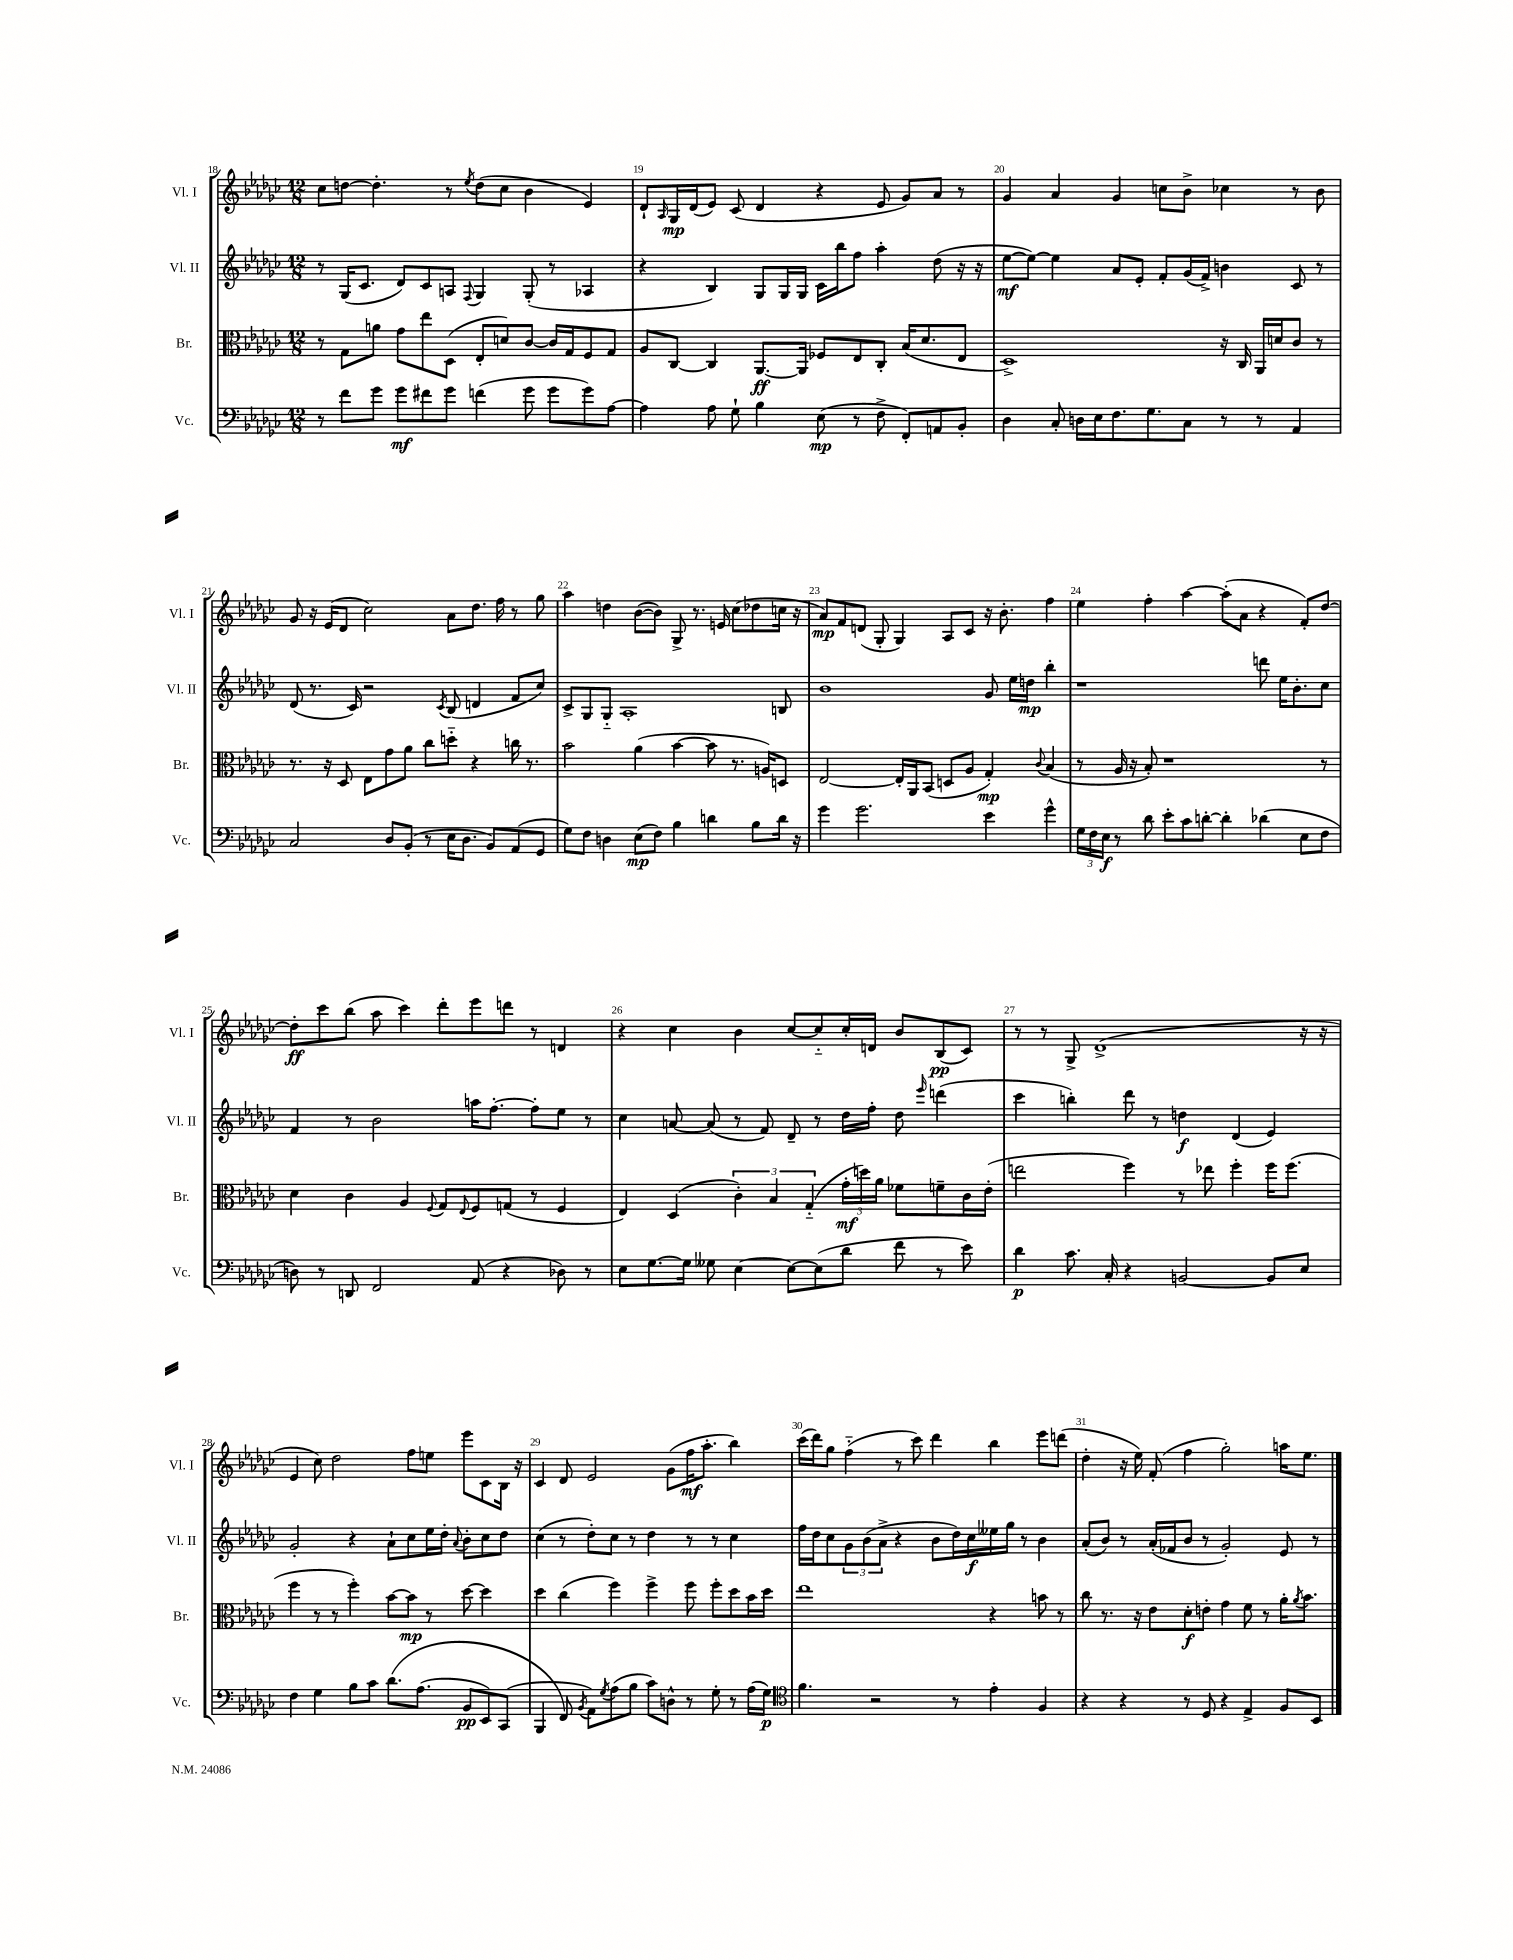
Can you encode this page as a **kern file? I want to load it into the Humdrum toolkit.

**kern	**dynam	**kern	**dynam	**kern	**dynam	**kern	**dynam
*part4	*part4	*part3	*part3	*part2	*part2	*part1	*part1
*staff4	*staff4	*staff3	*staff3	*staff2	*staff2	*staff1	*staff1
*I"Vc.	*	*I"Br.	*	*I"Vl. II	*	*I"Vl. I	*
*I'Vc.	*	*I'Br.	*	*I'Vl. II	*	*I'Vl. I	*
*clefF4	*	*clefC3	*	*clefG2	*	*clefG2	*
*k[b-e-a-d-g-c-]	*	*k[b-e-a-d-g-c-]	*	*k[b-e-a-d-g-c-]	*	*k[b-e-a-d-g-c-]	*
*M12/8	*	*M12/8	*	*M12/8	*	*M12/8	*
=18	=18	=18	=18	=18	=18	=18	=18
8r	.	8r	.	8r	.	8cc-\L	.
8f\L	.	8G-\L	.	(16G-/KL	.	[8ddn\J	.
.	.	.	.	8.c-/J	.	.	.
8g-\J	.	8an\J	.	.	.	4.dd'\]	.
8g-\L	mf	8g-\L	.	8d-/L)	.	.	.
8f#X\	.	8ee-\	.	8c-/	.	.	.
8g-\J	.	(8D-\J	.	8An/J	.	8r	.
.	.	.	.	8qqF/	.	8qee-/	.
(4fn\	.	8E-'/L	.	4G-/	.	(8dd\L	.
.	.	8dn/)	.	.	.	8cc-\J	.
8g-\	.	[8c-/J	.	(8G-'/	.	4b-\	.
8g-\L	.	16c-/LL]	.	8r	.	.	.
.	.	16G-/J	.	.	.	.	.
8g-\)	.	8F/	.	4A-X/	.	4e-/)	.
[8A-\J	.	8G-/J	.	.	.	.	.
=19	=19	=19	=19	=19	=19	=19	=19
4A-\]	.	8A-/L	.	4r	.	8d-`/L	.
.	.	.	.	.	.	16qqA-/	.
.	.	[8C-/J	.	.	.	16G-/L	mp
.	.	.	.	.	.	(16d-/J	.
8A-\	.	4C-/]	.	4B-/)	.	8e-/J)	.
8G-`\	.	.	.	.	.	(8c-/	.
4B-\	.	[8.AA-/L	ff	8G-/L	.	4d-/	.
.	.	.	.	16G-/L	.	.	.
.	.	16AA-/Jk]	.	16G-/JJ	.	.	.
(8E-\	mp	8F-X/L	.	16c-\LL	.	4r	.
.	.	.	.	16bb-\J	.	.	.
8r	.	8E-/	.	8ff\J	.	.	.
8F^\	.	8C-'/J	.	4aa-'\	.	8e-/	.
8FF'/L)	.	(16B-/KL	.	.	.	8g-/L)	.
.	.	8.d-/	.	.	.	.	.
8AAn/	.	.	.	(8dd-\	.	8a-/J	.
8BB-'/J	.	8E-/J	.	16r	.	8r	.
.	.	.	.	16r	.	.	.
=20	=20	=20	=20	=20	=20	=20	=20
4D-\	.	1D-^)	.	[8ee-\L	mf	4g-/	.
.	.	.	.	8ee-\J_)	.	.	.
8C-'/	.	.	.	4ee-\]	.	4a-/	.
16Dn\LL	.	.	.	.	.	.	.
16E-\J	.	.	.	.	.	.	.
8.F\	.	.	.	8a-/L	.	4g-/	.
.	.	.	.	8e-'/J	.	.	.
8.G-\	.	.	.	.	.	.	.
.	.	.	.	8f'/L	.	8ccn\L	.
8C-\J	.	.	.	(16g-/L	.	8b-^\J	.
.	.	.	.	16f^/JJ)	.	.	.
8r	.	16r	.	4bn\	.	4cc-X\	.
.	.	16C-/	.	.	.	.	.
8r	.	16AA-/LL	.	.	.	.	.
.	.	16dn/J	.	.	.	.	.
4AA-/	.	8c-/J	.	8c-/	.	8r	.
.	.	8r	.	8r	.	8b-\	.
!!LO:LB:g=z
=21	=21	=21	=21	=21	=21	=21	=21
2C-/	.	8.r	.	(8d-/	.	8g-/	.
.	.	.	.	8.r	.	16r	.
.	.	16r	.	.	.	(16e-/KL	.
.	.	8D-/	.	.	.	8d-/J	.
.	.	.	.	16c-/)	.	.	.
.	.	8E-\L	.	2r	.	2cc-\)	.
8D-/L	.	8g-\	.	.	.	.	.
(8BB-'/J	.	8a-\J	.	.	.	.	.
8r	.	8cc-\L	.	.	.	.	.
.	.	.	.	8qc-/	.	.	.
16E-\KL	.	8ddn\J	.	(8B-/	.	8a-\L	.
8.D-\J	.	.	.	.	.	.	.
.	.	4r	.	4dn/	.	8.dd-\J	.
8BB-/L)	.	.	.	.	.	.	.
.	.	.	.	.	.	16ff\	.
(8AA-/	.	16ccn\	.	8f/L	.	8r	.
.	.	8.r	.	.	.	.	.
8GG-/J	.	.	.	8cc-/J)	.	8gg-\	.
=22	=22	=22	=22	=22	=22	=22	=22
8G-\L)	.	2b-\	.	8c-^/L	.	4aa-\	.
8F\J	.	.	.	8G-/	.	.	.
4Dn\	.	.	.	8G-/J	.	4ddn\	.
.	.	.	.	1A-'	.	.	.
(8E-\L	mp	(4a-\	.	.	.	([8b-\L	.
8F\J)	.	.	.	.	.	8b-\J])	.
4B-\	.	[4b-\	.	.	.	8G-^/	.
.	.	.	.	.	.	8.r	.
4dn\	.	8b-\]	.	.	.	.	.
.	.	.	.	.	.	16en/	.
.	.	8.r	.	.	.	(8cc-\L	.
8B-\L	.	.	.	.	.	8dd-X\	.
.	.	16An/KL)	.	.	.	.	.
16d\Jk	.	8Dn/J	.	8Bn/	.	16ccn\Jk	.
16r	.	.	.	.	.	16r	.
=23	=23	=23	=23	=23	=23	=23	=23
4g-\	.	[2E-/	.	1b-	.	8a-/L)	mp
.	.	.	.	.	.	8f/	.
2.g-\	.	.	.	.	.	(8dn/J	.
.	.	.	.	.	.	8G-'/	.
.	.	16E-'/LL]	.	.	.	4G-/)	.
.	.	16AA-/J	.	.	.	.	.
.	.	(8BB-/J	.	.	.	.	.
.	.	8Dn/L	.	.	.	8A-/L	.
.	.	8A-/J	.	.	.	8c-/J	.
4e-\	.	4G-'/)	mp	8g-/	.	16r	.
.	.	.	.	.	.	8.b-'\	.
.	.	.	.	16ee-\LL	.	.	.
.	.	.	.	16ddn\JJ	mp	.	.
.	.	8qqc-/	.	.	.	.	.
4g-^^\	.	(4B-/	.	4bb-'\	.	4ff\	.
=24	=24	=24	=24	=24	=24	=24	=24
24G-\LL	.	8r	.	1r	.	4ee-\	.
24F\	.	.	.	.	.	.	.
24E-\JJ	f	.	.	.	.	.	.
8r	.	16A-/	.	.	.	.	.
.	.	16r	.	.	.	.	.
8d-\	.	8B-'/)	.	.	.	4ff'\	.
8e-'\L	.	1r	.	.	.	.	.
8c-\	.	.	.	.	.	[4aa-\	.
[8dn'\J	.	.	.	.	.	.	.
4d'\]	.	.	.	.	.	(8aa-'\L]	.
.	.	.	.	.	.	8a-\J	.
(4d-X\	.	.	.	8dddn\	.	4r	.
.	.	.	.	16ee-\KL	.	.	.
.	.	.	.	8.b-'\	.	.	.
8E-\L	.	.	.	.	.	8f'/L)	.
8F\J	.	8r	.	8cc-\J	.	[8dd-/J	.
!!LO:LB:g=z
=25	=25	=25	=25	=25	=25	=25	=25
8Dn\)	.	4d-\	.	4f/	.	8dd-'\L]	ff
8r	.	.	.	.	.	8ccc-\	.
8DDn/	.	4c-\	.	8r	.	(8bb-\J	.
2FF/	.	.	.	2b-\	.	8aa-\	.
.	.	4A-/	.	.	.	4ccc-\)	.
.	.	8qqF/	.	.	.	.	.
.	.	8G-/L	.	.	.	8ddd-'\L	.
.	.	8qqE-/	.	.	.	.	.
(8AA-/	.	8F/	.	16aan\KL	.	8eee-\	.
.	.	.	.	[8.ff'\J	.	.	.
4r	.	(8Gn/J	.	.	.	8dddn\J	.
.	.	8r	.	8ff'\L]	.	8r	.
8D-X\)	.	4F/	.	8ee-\J	.	4dn/	.
8r	.	.	.	8r	.	.	.
=26	=26	=26	=26	=26	=26	=26	=26
8E-\L	.	4E-/)	.	4cc-\	.	4r	.
[8.G-\	.	.	.	.	.	.	.
.	.	(4D-/	.	[8an/	.	4cc-\	.
16G-\Jk]	.	.	.	.	.	.	.
8G--X\	.	.	.	(8a/]	.	.	.
[4E-\	.	6c-'\)	.	8r	.	4b-\	.
.	.	.	.	8f/)	.	.	.
.	.	6B-/	.	.	.	.	.
8E-\L_	.	.	.	8d-~/	.	[8cc-/L	.
.	.	(6G-/	.	.	.	.	.
(8E-\]	.	.	.	8r	.	8cc-/]	.
8d-\J	.	24g-'\LL	mf	16dd-\LL	.	16cc-'/L	.
.	.	24ddn\)	.	.	.	.	.
.	.	.	.	16ff'\JJ	.	16dn/JJ	.
.	.	24a-\JJ	.	.	.	.	.
8f\	.	8f-X\L	.	8dd-\	.	8b-/L	.
.	.	.	.	16qqeee-/	.	.	.
8r	.	8fn~\	.	(4dddn\	.	(8B-/	pp
8e-\)	.	16c-\L	.	.	.	8c-/J)	.
.	.	(16e-'\JJ	.	.	.	.	.
=27	=27	=27	=27	=27	=27	=27	=27
4d-\	p	2een\	.	4ccc-\	.	8r	.
.	.	.	.	.	.	8r	.
8.c-\	.	.	.	4bbn'\)	.	8G-^/	.
.	.	.	.	.	.	(1d-^	.
16C-'/	.	.	.	.	.	.	.
4r	.	4ff\)	.	8ddd-\	.	.	.
.	.	.	.	8r	.	.	.
[2BBn/	.	8r	.	4ddn\	f	.	.
.	.	8ee-X\	.	.	.	.	.
.	.	4ff'\	.	(4d-/	.	.	.
8BB/L]	.	16ff\KL	.	4e-/)	.	.	.
.	.	(8.ff\J	.	.	.	.	.
8E-/J	.	.	.	.	.	16r	.
.	.	.	.	.	.	16r	.
!!LO:LB:g=z
=28	=28	=28	=28	=28	=28	=28	=28
4F\	.	4ff\	.	2g-'/	.	4e-/	.
4G-\	.	8r	.	.	.	8cc-\)	.
.	.	8r	.	.	.	2dd-\	.
8B-\L	.	4ff'\)	.	4r	.	.	.
8c-\J	.	.	.	.	.	.	.
(8.d-\L	.	[8b-\L	.	8a-`\L	.	.	.
.	.	8b-\J]	mp	8cc-\	.	8ff\L	.
(8.A-\J	.	.	.	.	.	.	.
.	.	8r	.	16ee-\L	.	8een\J	.
.	.	.	.	16dd-'\JJ	.	.	.
.	.	.	.	8qqa-/	.	.	.
8BB-/L	pp	[8dd-\	.	8b-'\L	.	8eee-\L	.
8EE-/)	.	4dd-\]	.	8cc-\	.	8c-\	.
(8CC-/J	.	.	.	8dd-\J	.	16B-\Jk	.
.	.	.	.	.	.	16r	.
=29	=29	=29	=29	=29	=29	=29	=29
4BBB-/	.	4dd-\	.	(4cc-\	.	4c-/	.
8FF/)	.	(4cc-\	.	8r	.	8d-/	.
8qBB-/	.	.	.	.	.	.	.
8AA-\L)	.	.	.	8dd-'\L)	.	2e-/	.
8qG-/	.	.	.	.	.	.	.
(8A-\	.	4ff\)	.	8cc-\J	.	.	.
8B-\J	.	.	.	8r	.	.	.
8c-\L)	.	4ff^\	.	4dd-\	.	.	.
8Dn^^\J	.	.	.	.	.	(8g-\L	.
8r	.	8ff\	.	8r	.	16ff\K	mf
.	.	.	.	.	.	8.aa-'\J	.
8G-'\	.	8ff'\L	.	8r	.	.	.
8r	.	8dd-\	.	4cc-\	.	4bb-\)	.
(16A-\LL	.	16b-\L	.	.	.	.	.
16G-\JJ)	p	16dd-\JJ	.	.	.	.	.
=30	=30	=30	=30	=30	=30	=30	=30
*clefC4	*	*	*	*	*	*	*
4.f\	.	1ee-	.	16ff\LL	.	(16ccc-\LL	.
.	.	.	.	16dd-\J	.	16ddd-\J)	.
.	.	.	.	8cc-\	.	8gg-\J	.
.	.	.	.	12g-\	.	(4ff\	.
.	.	.	.	(12b-\	.	.	.
2r	.	.	.	.	.	.	.
.	.	.	.	12a-^\J	.	.	.
.	.	.	.	4r	.	8r	.
.	.	.	.	.	.	8ccc-\)	.
.	.	.	.	8b-\L	.	4ddd-\	.
8r	.	.	.	16dd-\L)	.	.	.
.	.	.	.	16cc-\	f	.	.
4e-'\	.	4r	.	16ee--X\	.	4bb-\	.
.	.	.	.	16gg-\JJ	.	.	.
.	.	.	.	8r	.	.	.
4F/	.	8bn\	.	4b-\	.	8eee-\L	.
.	.	8r	.	.	.	(8dddn\J	.
=31	=31	=31	=31	=31	=31	=31	=31
4r	.	8cc-\	.	(8a-'/L	.	4dd-'\	.
.	.	8.r	.	8b-/J)	.	.	.
4r	.	.	.	8r	.	16r	.
.	.	16r	.	.	.	16ee-\)	.
.	.	8e-\L	.	(16a-'/LL	.	(8f'/	.
.	.	.	.	16f-X/J	.	.	.
8r	.	8d-'\	f	8b-/J	.	4ff\	.
8D-/	.	8en'\J	.	8r	.	.	.
4r	.	4g-\	.	2g-'/)	.	2gg-'\)	.
4E-^/	.	8f\	.	.	.	.	.
.	.	8r	.	.	.	.	.
8F/L	.	16a-'\KL	.	8e-/	.	16aan\KL	.
.	.	8qa-/	.	.	.	.	.
.	.	8.b-\J	.	.	.	8.ee-\J	.
8BB-/J	.	.	.	8r	.	.	.
==	==	==	==	==	==	==	==
*-	*-	*-	*-	*-	*-	*-	*-
